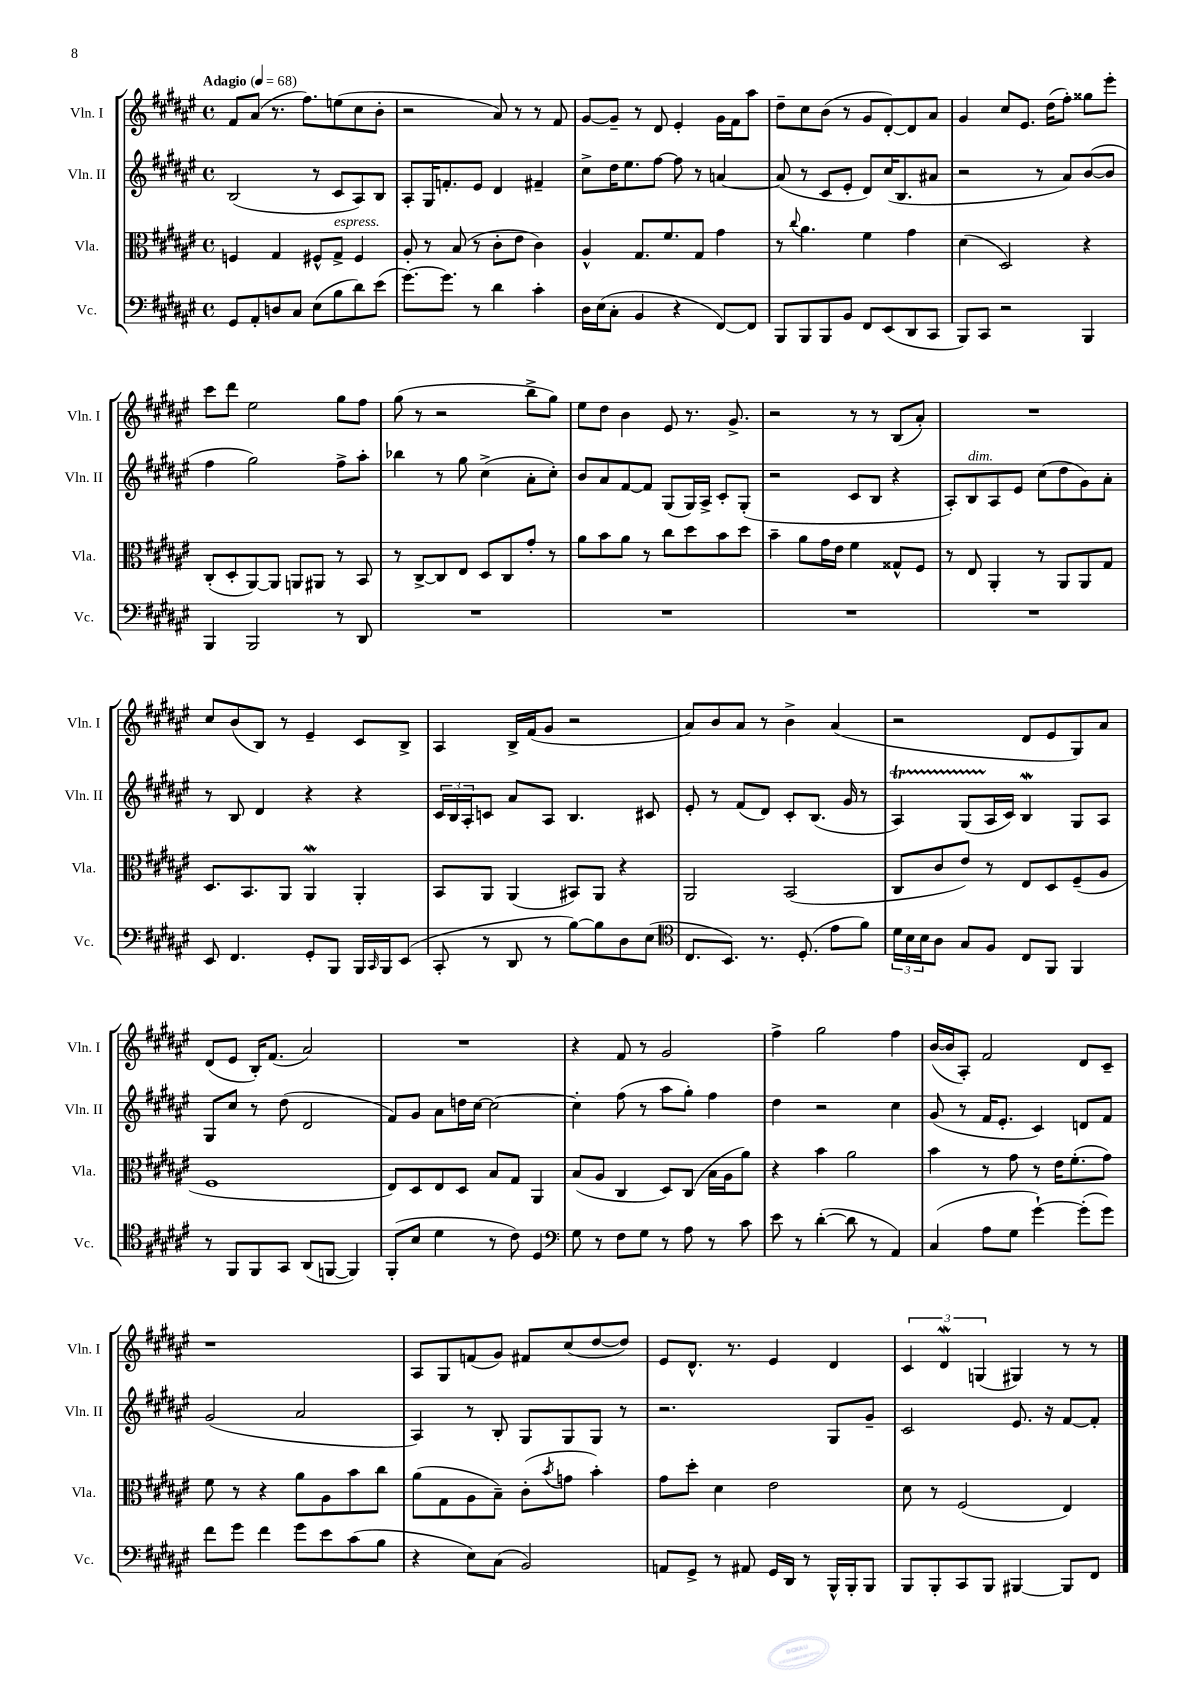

**kern	**kern	**kern	**kern
*part4	*part3	*part2	*part1
*staff4	*staff3	*staff2	*staff1
*I"Vc.	*I"Vla.	*I"Vln. II	*I"Vln. I
*I'Vc.	*I'Vla.	*I'Vln. II	*I'Vln. I
*clefF4	*clefC3	*clefG2	*clefG2
*k[f#c#g#d#a#e#]	*k[f#c#g#d#a#e#]	*k[f#c#g#d#a#e#]	*k[f#c#g#d#a#e#]
*M4/4	*M4/4	*M4/4	*M4/4
*met(c)	*met(c)	*met(c)	*met(c)
*MM68	*MM68	*MM68	*MM68
=1	=1	=1	=1
!	!	!	!LO:TX:a:B:t=Adagio
8GG#/L	4Fn/	(2B/	8f#/L
8AA#'/	.	.	(8a#/J
8Dn/	4G#/	.	8.r
8C#/J	.	.	.
.	.	.	8.ff#\L)
(8E#\L	8F#X^^/L	8r	.
!	!LO:TX:a:i:t=espress.	!	!
8B\	8G#^/J	8c#/L	(8een\
8d#\)	4F#/	8A#/)	8cc#\
(8e#\J	.	8B/J	8b'\J
=2	=2	=2	=2
[8.g#\L)	8A#'/	8A#'/L	2r
.	8r	16G#/K	.
8.g#\J]	.	8.fn'/	.
.	(8B/	.	.
8r	8r	8e#/J	.
4d#\	8c#'\L	4d#/	8a#/)
.	8e#\J	.	8r
4c#'\	4c#\)	4f#X~/	8r
.	.	.	8f#/
=3	=3	=3	=3
16D#\LL	4A#^^/	8cc#^\L	[8g#/L
(16E#\J	.	.	.
8C#'\J	.	16dd#\K	8g#~/J]
.	.	8.ee#\	.
4BB/	8.G#/L	.	8r
.	.	[8ff#\J	8d#/
.	8.f#/	.	.
4r	.	8ff#\]	4e#'/
.	8G#/J	8r	.
[8FF#/L)	4g#\	[4an/	16g#\LL
.	.	.	16f#\J
8FF#/J]	.	.	8aa#\J
=4	=4	=4	=4
8BBB/L	8r	(8a/]	8dd#~\L
.	8qqcc#/	.	.
8BBB/	4.a#\	8r	8cc#\
8BBB/	.	8c#/L	(8b\J
8BB/J	.	8e#'/J	8r
8FF#/L	4f#\	8d#/L)	8g#/L
(8EE#/	.	(16cc#/K	[8d#'/)
.	.	8.B/	.
8DD#/	4g#\	.	8d#/]
8CC#/J	.	8a#X/J	8a#/J
=5	=5	=5	=5
8BBB/L)	(4d#\	2r	4g#/
8CC#/J	.	.	.
2r	2D#/)	.	8cc#/L
.	.	.	8.e#/J
.	.	8r	.
.	.	.	(16dd#\KL
.	.	8a#/L)	8ff#'\J)
4BBB/	4r	([8b/	8gg##X\L
.	.	8b/J]	8eee#'\J
!!LO:LB:g=z
=6	=6	=6	=6
4BBB/	(8C#'/L	4ff#\	8ccc#\L
.	8D#'/	.	8ddd#\J
2BBB/	[8AA#/)	2gg#\)	2ee#\
.	8AA#/J]	.	.
.	8AAn/L	.	.
.	8AA#X/J	.	.
8r	8r	8ff#^\L	8gg#\L
8DD#/	8BB/	8aa#'\J	8ff#\J
=7	=7	=7	=7
1r	8r	4bb-X\	(8gg#\
.	[8C#^/L	.	8r
.	8C#/]	8r	2r
.	8E#/J	8gg#\	.
.	8D#/L	(4cc#^\	.
.	8C#/	.	.
.	8g#'/J	8a#'\L	8bb^\L
.	8r	8cc#'\J)	8gg#\J)
=8	=8	=8	=8
1r	8a#\L	8b/L	8ee#\L
.	8b\	8a#/	8dd#\J
.	8a#\J	[8f#/	4b\
.	8r	8f#/J]	.
.	8cc#\L	(8G#/L	8e#/
.	8dd#\	16G#/L)	8.r
.	.	16A#^/JJ	.
.	8b\	8c#'/L	.
.	.	.	8.g#^/
.	8dd#\J	(8G#'/J	.
=9	=9	=9	=9
1r	4b~\	2r	2r
.	8a#\L	.	.
.	16g#\L	.	.
.	16e#\JJ	.	.
.	4f#\	8c#/L	8r
.	.	8B/J	8r
.	8G##X^^/L	4r	(8B/L
.	8F#/J	.	8a#'/J)
=10	=10	=10	=10
1r	8r	8A#'/L)	1r
!	!	!LO:TX:a:i:t=dim.	!
.	8E#/	8B/	.
.	4AA#'/	8A#/	.
.	.	8e#/J	.
.	8r	(8cc#\L	.
.	8AA#/L	8dd#\	.
.	8AA#/	8g#\)	.
.	8G#/J	8a#'\J	.
!!LO:LB:g=z
=11	=11	=11	=11
8EE#/	8.D#/L	8r	8cc#/L
4.FF#/	.	8B/	(8b/
.	8.BB/	.	.
.	.	4d#/	8B/J)
.	8AA#/J	.	8r
8GG#'/L	4AA#W/	4r	4e#~/
8BBB/J	.	.	.
16BBB/LL	4AA#'/	4r	8c#/L
16qqCC#/	.	.	.
16BBB/J	.	.	.
(8EE#/J	.	.	8B^/J
=12	=12	=12	=12
8CC#'/	8BB/L	24c#/LL	4A#/
.	.	24B/	.
.	.	24A#'/J	.
8r	8AA#/J	8cn/J	.
8DD#/	(4AA#/	8a#/L	16B^/LL
.	.	.	(16f#/J
8r	.	8A#/J	8g#/J
[8B\L)	8BB#X/L)	4.B/	2r
8B\]	8AA#/J	.	.
8D#\	4r	.	.
(8E#\J	.	8c#X/	.
=13	=13	=13	=13
*clefC4	*	*	*
8.C#/L	2AA#/	8e#'/	8a#/L)
.	.	8r	8b/
8.BB/J)	.	.	.
.	.	(8f#/L	8a#/J
8.r	.	8d#/J)	8r
.	(2BB/	8c#'/L	4b^\
(8.D#'/	.	.	.
.	.	(8.B/J	.
8e#\L	.	.	(4a#/
.	.	16g#/	.
8f#\J)	.	8r	.
=14	=14	=14	=14
24d#\LL	8C#/L	4A#t/)	2r
24B\	.	.	.
24B\J	.	.	.
8A#\J	8c#/	.	.
8G#/L	8e#/J)	(8G#TTT/L	.
8F#/J	8r	16A#/L	.
.	.	16c#/JJ)	.
8C#/L	8E#/L	4Bw/	8d#/L
8FF#/J	8D#/	.	8e#/
4FF#/	(8F#~/	8G#/L	8G#/)
.	8A#/J	8A#/J	8a#/J
!!LO:LB:g=z
=15	=15	=15	=15
8r	1F#	8G#/L	(8d#/L
8FF#/L	.	8cc#/J	8e#/J
8FF#/	.	8r	16B'/KL)
.	.	.	(8.f#/J
8GG#/J	.	(8dd#\	.
(8AA#/L	.	2d#/	2a#/)
[8FFn/J	.	.	.
4FF/])	.	.	.
=16	=16	=16	=16
(8FF#'/L	8E#/L)	8f#/L)	1r
8B/J	8D#/	8g#/J	.
4d#\	8E#/	8a#\L	.
.	8D#/J	16ddn\L	.
.	.	[16cc#\JJ	.
8r	8B/L	2cc#\_	.
8c#\)	8G#/J	.	.
4D#/	4AA#/	.	.
=17	=17	=17	=17
*clefF4	*	*	*
8G#\	(8B/L	4cc#'\]	4r
8r	8A#/J	.	.
8F#\L	4C#/	(8ff#\	8f#/
8G#\J	.	8r	8r
8r	8D#/L)	8aa#\L	2g#/
8A#\	(8C#/J	8gg#'\J)	.
8r	16B\LL	4ff#\	.
.	16A#\J	.	.
8c#\	8a#\J)	.	.
=18	=18	=18	=18
8e#\	4r	4dd#\	4ff#^\
8r	.	.	.
([4d#'\	4b\	2r	2gg#\
8d#\]	2a#\	.	.
8r	.	.	.
4AA#/)	.	4cc#\	4ff#\
=19	=19	=19	=19
(4C#/	4b\	(8g#/	([16b/LL
.	.	.	16b/J]
.	.	8r	8A#'/J)
8A#\L	8r	16f#/KL	2f#/
.	.	8.e#'/J	.
8G#\J	8g#\	.	.
[4g#`\)	8r	4c#/)	.
.	16e#\KL	.	.
.	(8.f#'\	.	.
(8g#'\L]	.	8dn/L	8d#/L
8g#\J)	8g#\J)	8f#/J	8c#~/J
!!LO:LB:g=z
=20	=20	=20	=20
8f#\L	8f#\	(2g#/	1r
8g#\J	8r	.	.
4f#\	4r	.	.
8g#\L	8a#\L	2a#/	.
8e#\	8A#\	.	.
(8c#\	8b\	.	.
8B\J	8cc#\J	.	.
=21	=21	=21	=21
4r	(8a#\L	4A#/)	8A#/L
.	8G#\	.	8G#/
8E#\L)	8A#\	8r	(8fn/
(8C#\J	8B~\J)	8B'/	8g#/J)
2BB/)	(8c#'\L	8G#/L	8f#X/L
.	8qb/	.	.
.	8gn\J	8G#/	(8cc#/
.	4b'\)	8G#/J	[8dd#/
.	.	8r	8dd#/J])
=22	=22	=22	=22
8AAn/L	8g#\L	2.r	8e#/L
8GG#^/J	8dd#'\J	.	8.d#^^/J
8r	4d#\	.	.
.	.	.	8.r
8AA#X/	.	.	.
16GG#/LL	2e#\	.	4e#/
16DD#/JJ	.	.	.
8r	.	.	.
16BBB^^/LL	.	8G#/L	4d#/
16BBB'/J	.	.	.
8BBB/J	.	8g#~/J	.
=23	=23	=23	=23
8BBB/L	8d#\	2c#/	6c#/
8BBB'/	8r	.	.
.	.	.	6d#W/
8CC#/	(2F#/	.	.
.	.	.	(6Gn/
8BBB/J	.	.	.
[4BBB#X/	.	8.e#/	4G#X/)
.	.	16r	.
8BBB#/L]	4E#/)	[8f#/L	8r
8FF#/J	.	8f#'/J]	8r
==	==	==	==
*-	*-	*-	*-
